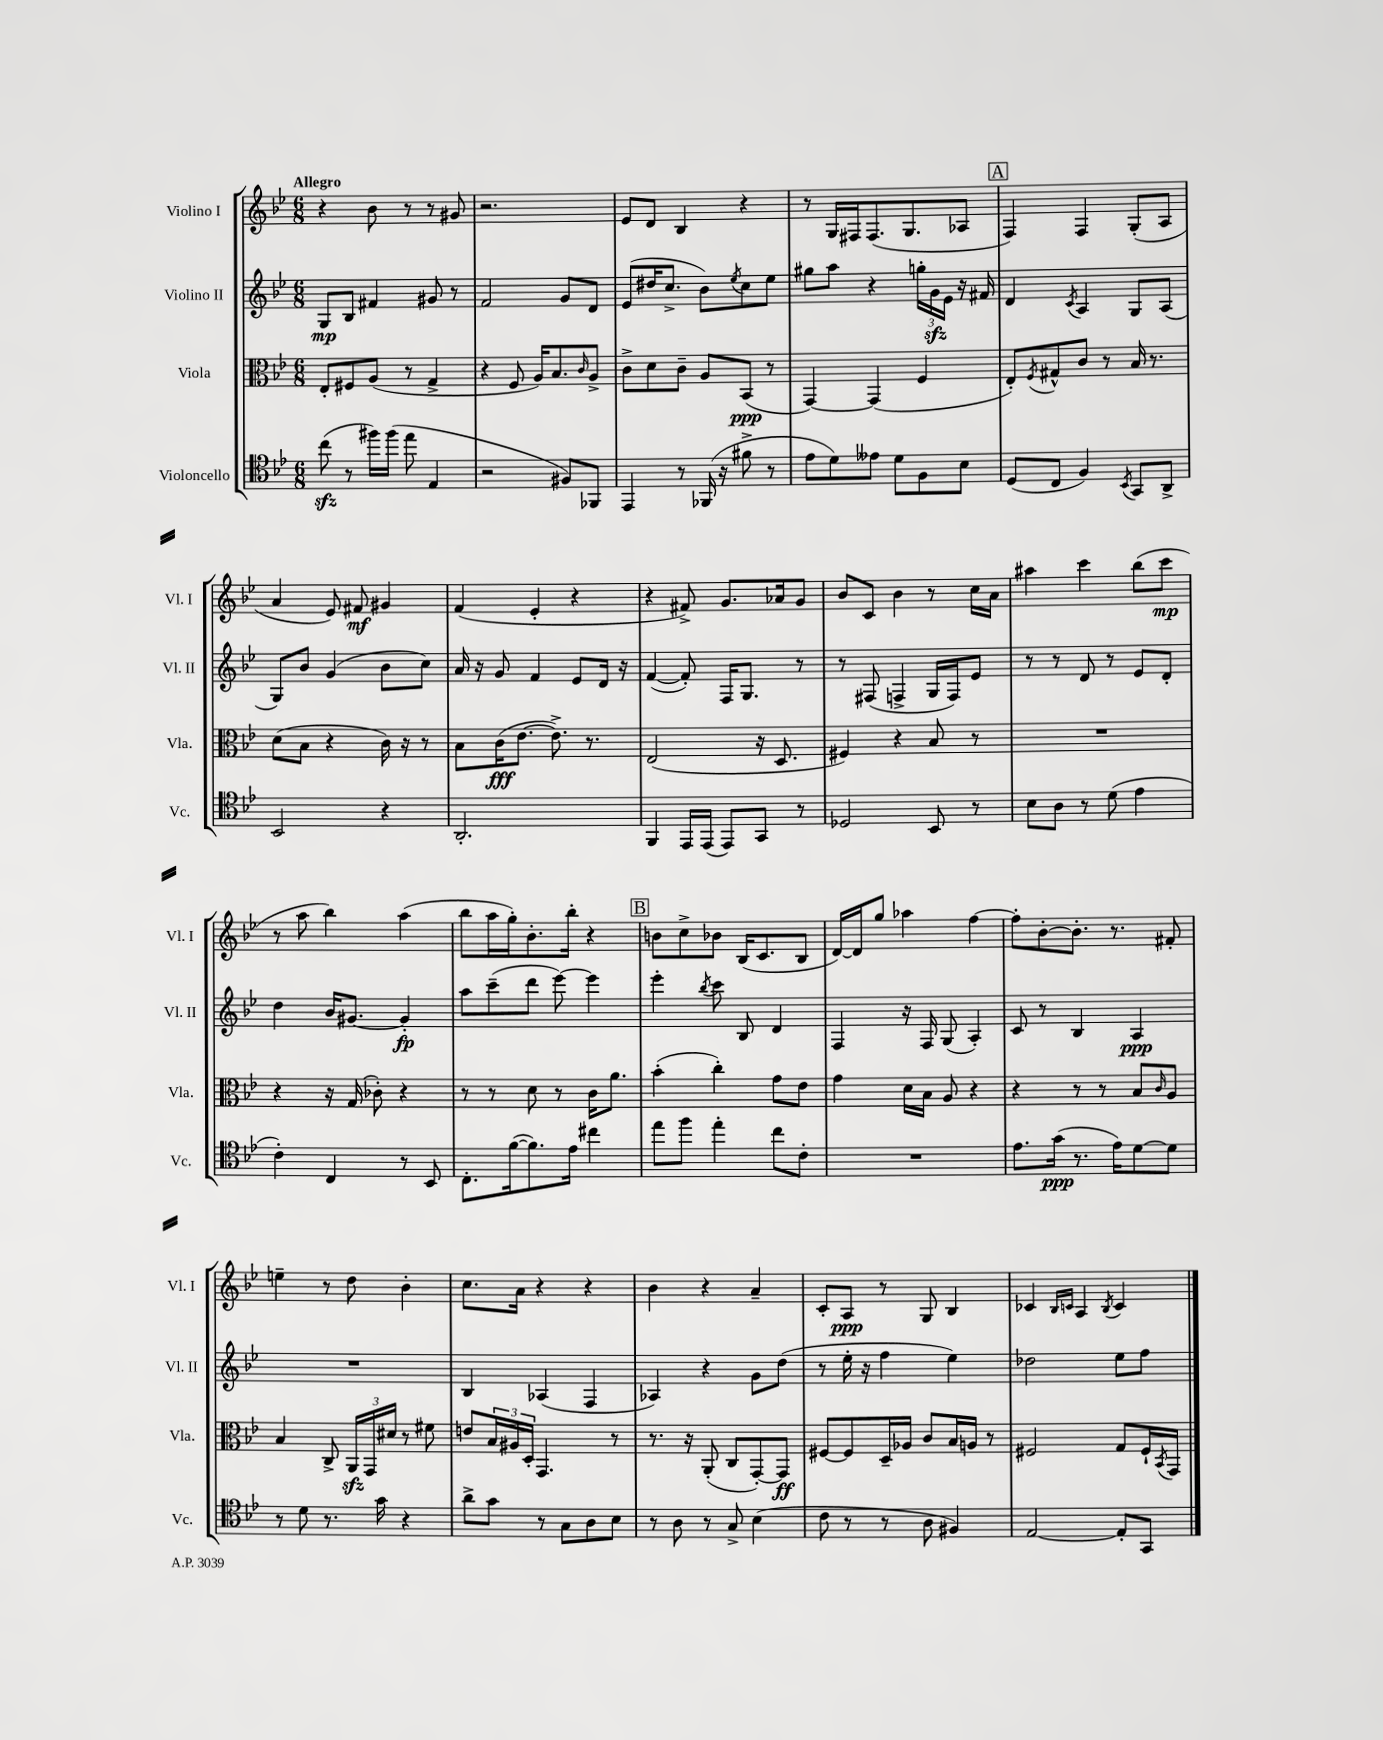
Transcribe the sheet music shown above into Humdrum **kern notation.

**kern	**kern	**kern	**kern
*staff4	*staff3	*staff2	*staff1
*clefC4	*clefC3	*clefG2	*clefG2
*k[b-e-]	*k[b-e-]	*k[b-e-]	*k[b-e-]
*M6/8	*M6/8	*M6/8	*M6/8
(8cc	8E-'	8G	4r
8r	8F#	8B-	.
16ff#)	(8A	4f#	8b-
(16ff#	.	.	.
8ee-	8r	.	8r
4E-	4G^	8g#	8r
.	.	8r	8g#
=	=	=	=
2r	4r	2f	2.r
.	8F	.	.
.	16A)	.	.
.	8.B-	.	.
8F#)	.	8g	.
.	16qqc	.	.
8FF-	8A^	8d	.
=	=	=	=
4EE-	8c^	(8e-	8e-
.	8d	16dd#	8d
.	.	8.cc^	.
8r	8c~	.	4B-
(16FF-	8A	8b-)	.
16r	.	.	.
.	.	8qee-	.
8f#^	(8BB-	8cc	4r
8r	8r	8ee-	.
=	=	=	=
8e-	[4GG)	8gg#	8r
8d)	.	8aa	16G
.	.	.	16F#
8e--	(4GG]	4r	(8.F#
8d	.	.	.
.	.	.	8.G
8F	4F	24gg'	.
.	.	24g	.
.	.	24e-	.
8B-	.	16r	8A-
.	.	16f#	.
=	=	=	=
(8D	8E-')	4d	4F)
.	8qF	.	.
8C	8G#^^	.	.
.	.	8qc	.
4F)	8c	4A	4F
.	8r	.	.
8qBB-	.	.	.
8GG	16B-	8G	(8G'
.	8.r	.	.
8AA^	.	(8A	8A
=	=	=	=
2BB-	(8d	8G)	4a
.	8B-	8b-	.
.	4r	(4g	8e-)
.	.	.	8f#
4r	16c)	8b-	4g#
.	16r	.	.
.	8r	8cc)	.
=	=	=	=
2.AA'	8B-	16a	(4f
.	.	16r	.
.	(16c	8g	.
.	[8.e-	.	.
.	.	4f	4e-'
.	8.e-^])	.	.
.	.	8e-	4r
.	8.r	.	.
.	.	16d	.
.	.	16r	.
=	=	=	=
4FF	(2E-	([4f	4r
16EE-	.	8f'])	8f#^)
(16EE-	.	.	.
8EE-)	.	16F	8.g
.	.	8.G	.
8GG	16r	.	.
.	8.D	.	16a-
8r	.	8r	8g
=	=	=	=
2D-	4F#)	8r	8b-
.	.	(8F#	8c
.	4r	4F^	4b-
8BB-	8B-	16G	8r
.	.	16F)	.
8r	8r	8e-	16cc
.	.	.	16a
=	=	=	=
8B-	2.r	8r	4aa#
8A	.	8r	.
8r	.	8d	4ccc
(8d	.	8r	.
4e-	.	8e-	(8bb-
.	.	8d'	8ccc
=	=	=	=
4c')	4r	4dd	8r
.	.	.	8aa
4C	16r	16b-	4bb-)
.	(16G	[8.g#	.
.	8c-')	.	.
8r	4r	4g#']	(4aa
8BB-	.	.	.
=	=	=	=
8.C'	8r	8aa	8bb-
.	8r	(8ccc~	16aa
([16f	.	.	16gg')
8.f])	8d	8ddd	8.b-'
.	8r	[8eee-)	.
16e-	.	.	16bb-'
4cc#	16c	4eee-]	4r
.	8.a	.	.
=	=	=	=
8ee-	(4b-'	4eee-'	8b
8ff	.	.	8cc^
.	.	8qbb-	.
4ee-'	4cc')	8ccc	8b-
.	.	8B-	(16B-
.	.	.	8.c
8cc	8g	4d	.
8c'	8e-	.	8B-
=	=	=	=
2.r	4g	4F	[16d)
.	.	.	16d]
.	.	.	8gg
.	16d	16r	4aa-
.	16B-	16F	.
.	8A	(8G	.
.	4r	4A')	[4ff
=	=	=	=
8.e-	4r	8c	8ff']
.	.	8r	[8b-'
(16g	.	.	.
8.r	8r	4B-	8.b-']
.	8r	.	.
16e-)	.	.	8.r
[8d	8B-	4A	.
.	16qqc	.	.
8d]	8A	.	8f#'
=	=	=	=
8r	4B-	2.r	4ee~
8d	.	.	.
8.r	8C^	.	8r
.	24AA	.	8dd
.	24GG	.	.
16g	.	.	.
.	24d#	.	.
4r	8r	.	4b-'
.	8f#	.	.
=	=	=	=
8a^	8e	4B-	8.cc
8g	24B-	.	.
.	24A#	.	.
.	.	.	16a
.	24D'	.	.
8r	4.GG	(4A-	4r
8G	.	.	.
8A	.	4F	4r
8B-	8r	.	.
=	=	=	=
8r	8.r	4A-)	4b-
8A	.	.	.
.	16r	.	.
8r	(8AA'	4r	4r
8G^	8C	.	.
(4B-	[8GG')	8g	4a~
.	8GG]	(8dd	.
=	=	=	=
8c	[8F#	8r	8c'
8r	8F#]	16ee-'	8A
.	.	16r	.
8r	16D~	4ff	8r
.	16A-	.	.
8A	8c	.	8G
4F#)	16B-	4ee-)	4B-
.	16A	.	.
.	8r	.	.
=	=	=	=
[2E-	2F#	2dd-	4c-
.	.	.	16qqB-
.	.	.	16qqc
.	.	.	4A
.	.	.	8qB-
8E-']	8G	8ee-	4c
8GG	16F#`	8ff	.
.	8qBB-	.	.
.	16GG	.	.
==	==	==	==
*-	*-	*-	*-
